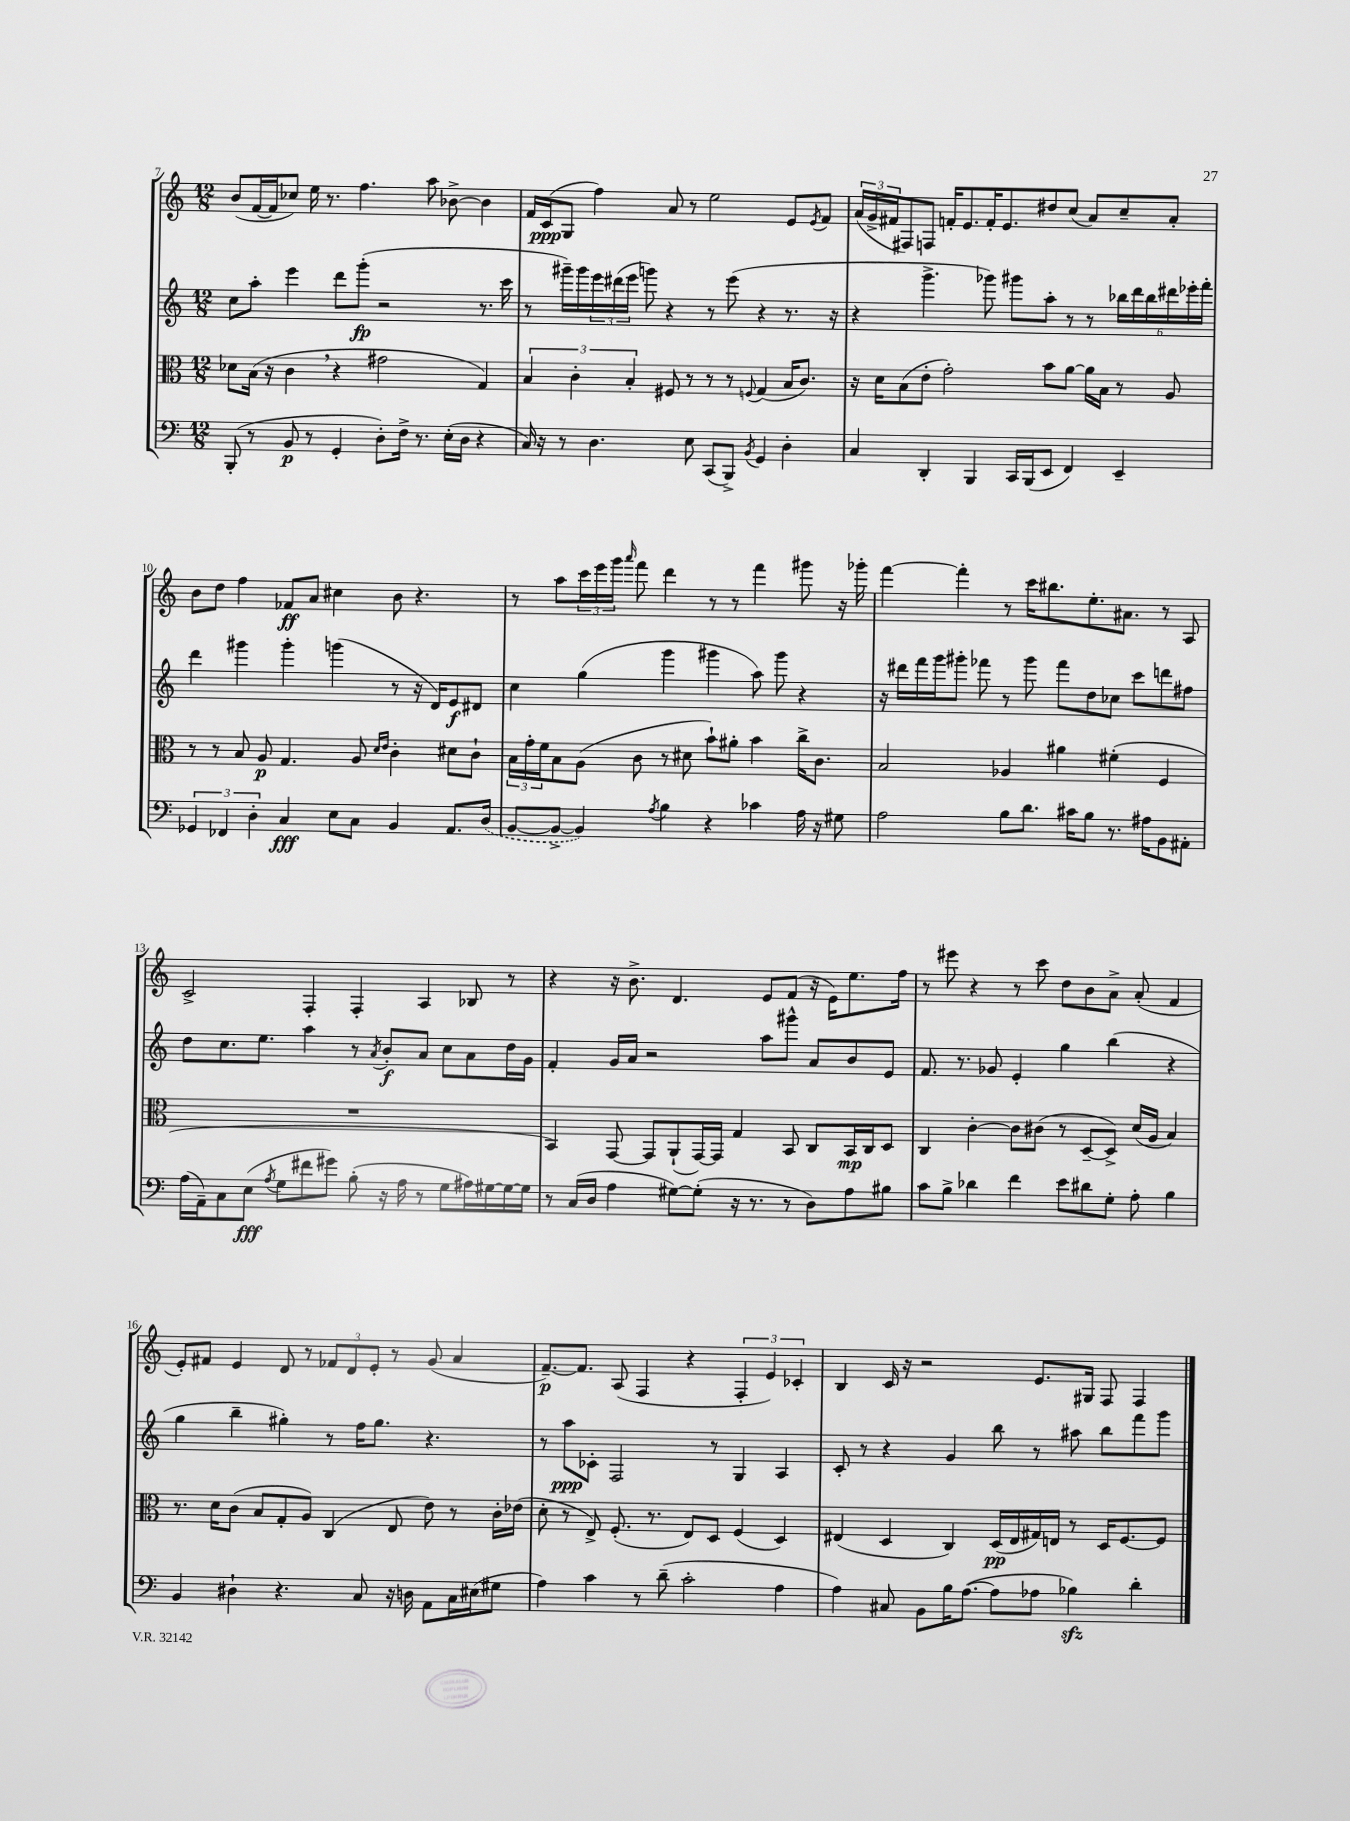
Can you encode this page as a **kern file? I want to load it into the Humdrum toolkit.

**kern	**kern	**kern	**kern
*staff4	*staff3	*staff2	*staff1
*clefF4	*clefC3	*clefG2	*clefG2
*k[]	*k[]	*k[]	*k[]
*M12/8	*M12/8	*M12/8	*M12/8
(8BBB'	8d-	8cc	(8b
8r	(16B	8aa'	[16f
.	16r	.	16f]
8BB	4c	4eee	8cc-)
8r	.	.	16ee
.	.	.	8.r
4GG'	4r	8ddd	.
.	.	(8ggg'	4.ff
8D')	2g#	2r	.
16F^	.	.	.
8.r	.	.	.
.	.	.	8aa
(16E'	.	.	[8b-^
16D	.	.	.
4r	4G)	8.r	4b-]
.	.	16ccc	.
=	=	=	=
16C)	6B	8r	16f
16r	.	.	(16c
8r	.	16ggg#~)	8G
.	6c'	.	.
.	.	16ggg#	.
4.D	.	24eee	4ff)
.	.	(24ddd#	.
.	6B'	24eee	.
.	.	8ggg)	.
.	8F#	4r	8a
8E	8r	.	8r
(8CC	8r	8r	2ee
8BBB^)	8r	(8eee	.
8qBB	8qqF	.	.
4GG	(4G	4r	.
4D'	16B	8.r	8e
.	8.c)	.	.
.	.	.	8qe
.	.	.	8f
.	.	16r	.
=	=	=	=
4C	16r	4r	(24a
.	.	.	24g^
.	16d	.	.
.	.	.	24f#
.	(8B	.	8F#)
4DD'	8e'	4.ggg^	8F
.	2g')	.	16f'
.	.	.	8.e
4BBB	.	.	.
.	.	8ggg-)	16f'
.	.	.	8.e
16CC	.	8ggg#	.
(16BBB	.	.	.
8EE	8b	8aa'	8dd#
4FF)	[8a	8r	(8cc
.	16a]	8r	8a)
.	16B	.	.
4EE~	8r	24bb-	8cc~
.	.	24ddd	.
.	.	24bb-	.
.	8A	24ddd#	8a'
.	.	24eee-'	.
.	.	24fff'	.
=	=	=	=
6GG-	8r	4ddd	8b
.	8r	.	8dd
6FF-	.	.	.
.	8B	4ggg#	4ff
6D'	.	.	.
.	8A	.	.
4C	4.G	4ggg#'	8f-
.	.	.	8a
8E	.	(4ggg	4cc#
8C	8A	.	.
.	16qqd	.	.
.	16qqe	.	.
4BB	4c'	8r	8b
.	.	16r	4.r
.	.	16d)	.
8.AA	8d#	8e	.
.	8c`	8d#	.
(16D	.	.	.
=	=	=	=
[8BB	24B	4cc	8r
.	24g'	.	.
.	24f	.	.
8BB^_	8B	.	8aa
4BB])	(8A	(4gg	24ccc
.	.	.	24eee
.	.	.	24ggg
.	.	.	16qqaaa
.	8c	.	8fff
8qA	.	.	.
4B	8r	4ggg	4ddd
.	8d#	.	.
4r	8b`)	4ggg#	8r
.	8a#'	.	8r
4c-	4b	8aa)	4fff
.	.	8ggg#	.
16A	16cc^	4r	8ggg#
16r	8.c	.	.
8G#	.	.	16r
.	.	.	16ggg-'
=	=	=	=
2A	2B	16r	[4fff
.	.	16ddd#	.
.	.	16fff	.
.	.	16ggg	.
.	.	8ggg#'	4fff']
.	.	8fff-	.
8B	4A-	8r	8r
8.d	.	8ggg#	16ccc
.	.	.	8.bb#
.	4a#	8fff-	.
16c#	.	.	.
8B	.	8dd	8.ee'
8.r	(4f#'	8cc-	.
.	.	.	8.a#
.	.	8ccc	.
16A#	.	.	.
8BB	4F	8ddd	8r
8AA#'	.	8ff#	8A
=	=	=	=
(16A	1.r	8dd	2c^
16AA~)	.	.	.
8C	.	8.cc	.
(8E	.	.	.
.	.	8.ee	.
8qA	.	.	.
8G	.	.	.
8f#	.	4aa	4F'
8g#)	.	.	.
(8B'	.	8r	4F'
.	.	8qa	.
16r	.	8b'	.
16A	.	.	.
8r	.	8a	4A
8G	.	8cc	.
16A#)	.	8a	8B-
[16G#	.	.	.
16G#_	.	16dd	8r
16G#]	.	16g	.
=	=	=	=
8r	4BB)	4f'	4r
(16C	.	.	.
16D	.	.	.
4A	[8GG	16g	16r
.	.	16a	8.b^
.	8GG]	2r	.
[8G#)	(8AA`	.	4.d
(8G#']	[16GG)	.	.
.	16GG]	.	.
16r	4G	.	.
8.r	.	.	.
.	.	8aa	8e
8r	8BB	8ggg#^^	(8f
8D)	8C	8a	16r
.	.	.	16e)
8A	16BB	8b	8.ee
.	16C	.	.
8B#	8D	8e	.
.	.	.	16ff
=	=	=	=
8c	4C	8.f	8r
8B^	.	.	8eee#
.	.	8.r	.
4d-	[4c'	.	4r
.	.	8g-	.
4f	8c]	4e'	8r
.	(8c#	.	8ccc
8e	8r	4gg	8dd
8d#	[8D~	.	8b
8G'	8D^])	(4bb	8a^
8A'	(16d	.	(8a'
.	16A	.	.
4B	4B)	4r	4f
=	=	=	=
4BB	8.r	4gg	8e')
.	.	.	8f#
.	16d	.	.
4D#`	(8c	4bb~	4e
.	8B	.	.
4.r	8G'	4gg#')	8d
.	8A)	.	8r
.	(4C	8r	12f-
.	.	.	12d
8C	.	16ff	.
.	.	.	12e'
.	.	8.gg#	.
16r	8E	.	8r
16D	.	.	.
8AA	8e)	4.r	(8g
16C	8r	.	4a
(16E#	.	.	.
8G#	16c'	.	.
.	(16e-	.	.
=	=	=	=
4A)	8d'	8r	[8.f~)
.	8r	8aa	.
.	.	.	8.f]
4c	8E^)	8c-'	.
.	(8.F'	2F	(8A
8r	.	.	4F
.	8.r	.	.
(8d~	.	.	.
2c'	8E)	.	4r
.	8D	8r	.
.	(4F	4G	6F'
.	.	.	6e)
4A	4D)	4A	.
.	.	.	6c-'
=	=	=	=
4A)	(4E#	8c'	4B
.	.	8r	.
8C#	4D	4r	16c
.	.	.	16r
8BB	.	.	2r
16B	4C)	4g	.
([8.A	.	.	.
8A]	(16D	8bb	.
.	16E#	.	.
8A-	16G#)	8r	8.e
.	16E	.	.
4B-)	8r	8aa#	.
.	.	.	16G#
.	16D	8bb	8F
.	[8.F	.	.
4d'	.	8fff	4F
.	8F]	8ggg	.
==	==	==	==
*-	*-	*-	*-
